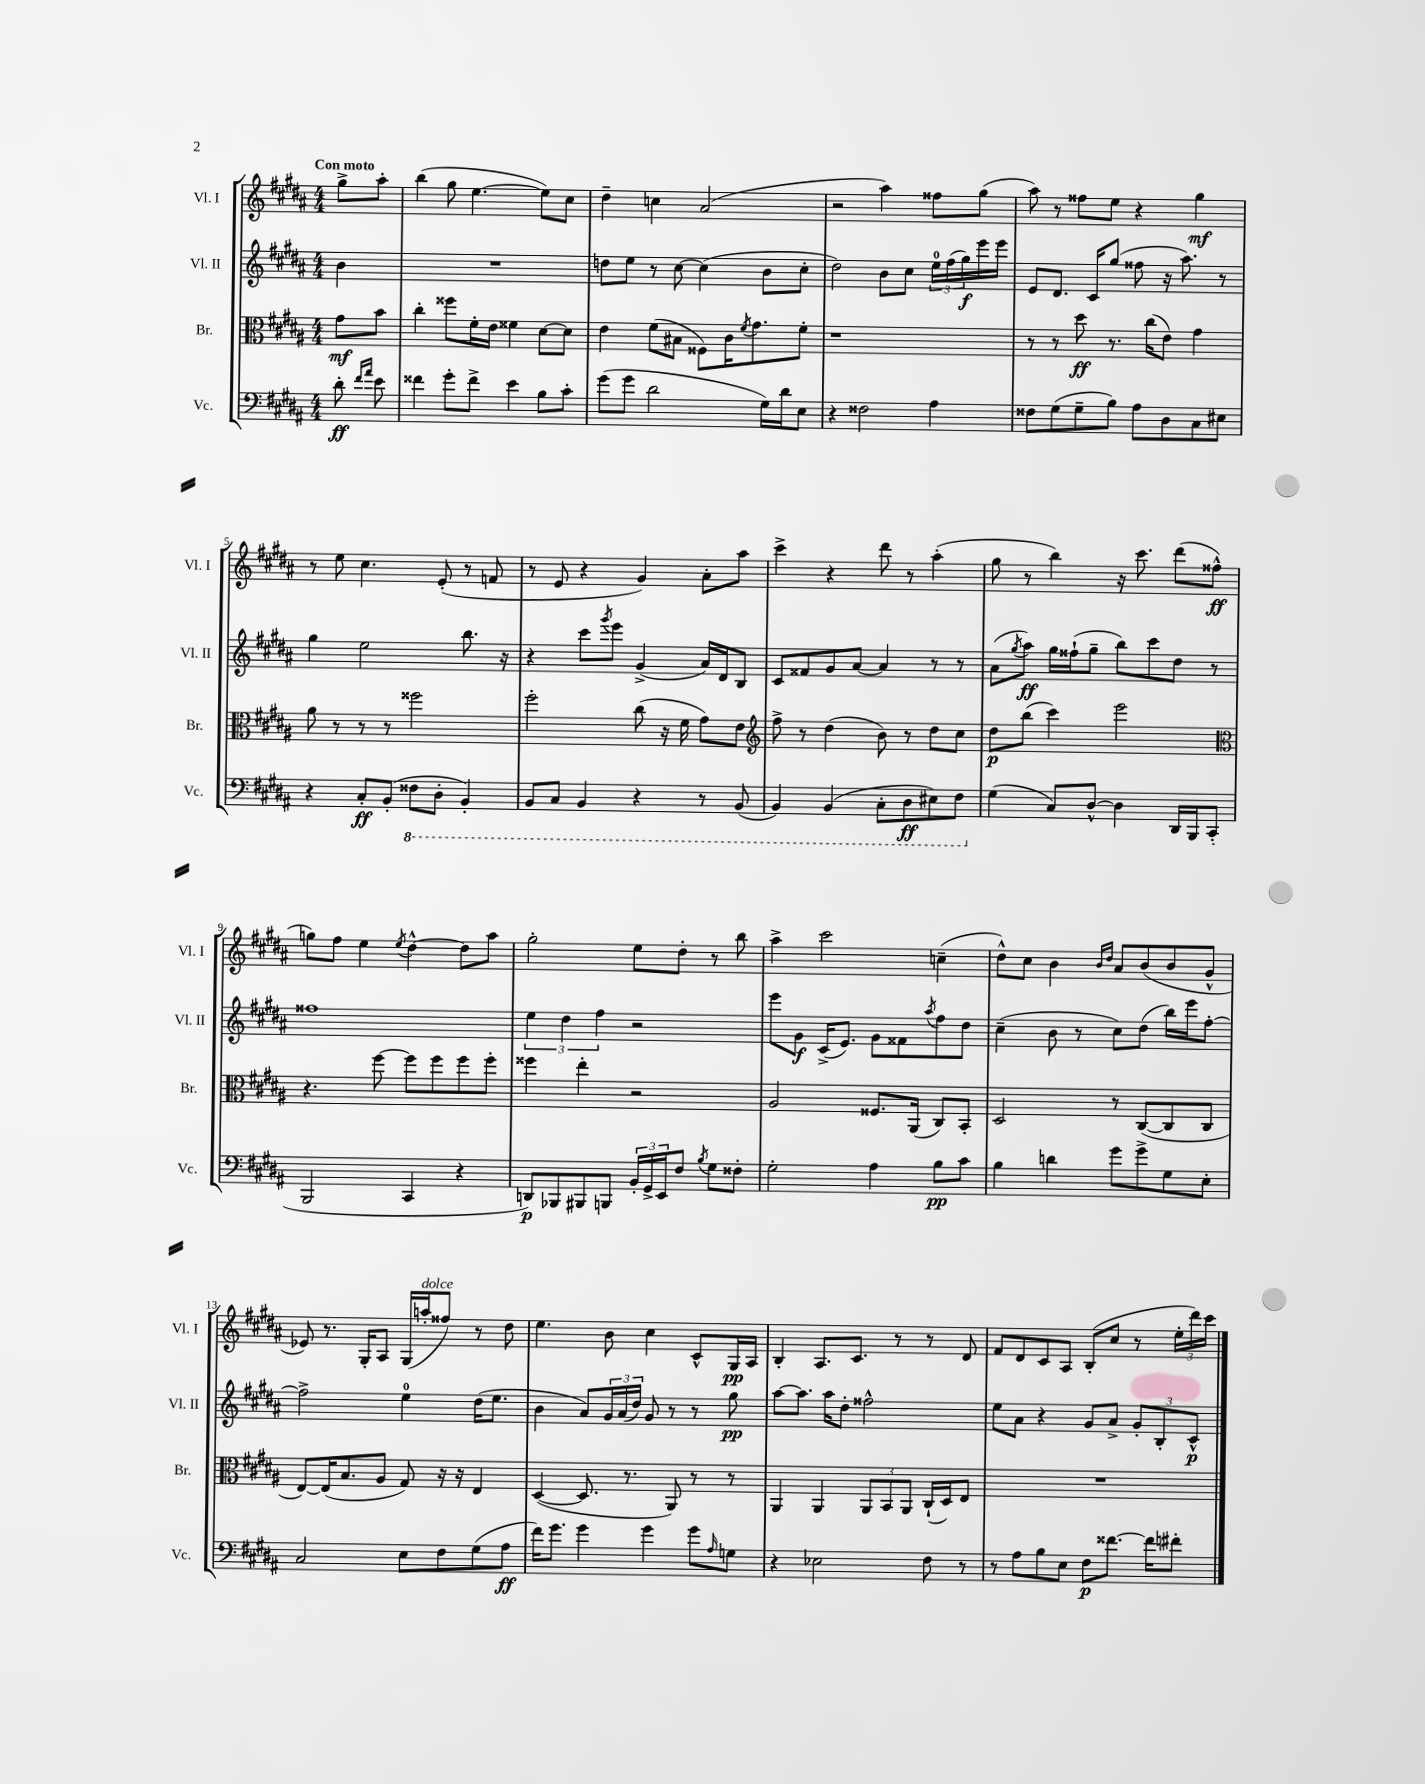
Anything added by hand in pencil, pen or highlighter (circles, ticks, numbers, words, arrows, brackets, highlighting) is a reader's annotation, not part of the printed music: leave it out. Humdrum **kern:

**kern	**dynam	**kern	**dynam	**kern	**dynam	**kern	**dynam
*part4	*part4	*part3	*part3	*part2	*part2	*part1	*part1
*staff4	*staff4	*staff3	*staff3	*staff2	*staff2	*staff1	*staff1
*I"Vc.	*	*I"Br.	*	*I"Vl. II	*	*I"Vl. I	*
*I'Vc.	*	*I'Br.	*	*I'Vl. II	*	*I'Vl. I	*
*clefF4	*	*clefC3	*	*clefG2	*	*clefG2	*
*k[f#c#g#d#a#]	*	*k[f#c#g#d#a#]	*	*k[f#c#g#d#a#]	*	*k[f#c#g#d#a#]	*
*M4/4	*	*M4/4	*	*M4/4	*	*M4/4	*
=	=	=	=	=	=	=	=
!	!	!	!	!	!	!LO:TX:a:B:t=Con moto	!
8d#'\	ff	8g#\L	mf	4b\	.	8gg#^\L	.
16qqf#/LL	.	.	.	.	.	.	.
16qqa#/JJ	.	.	.	.	.	.	.
8e\	.	8b\J	.	.	.	8aa#'\J	.
=1	=1	=1	=1	=1	=1	=1	=1
4f##X\	.	4cc#'\	.	1r	.	(4bb\	.
8g#'\L	.	8ff##X\L	.	.	.	8gg#\	.
8f##^\J	.	16f#'\L	.	.	.	[4.ee\	.
.	.	16e\JJ	.	.	.	.	.
4e\	.	4f##X\	.	.	.	.	.
8B\L	.	[8d#\L	.	.	.	8ee\L])	.
8c#'\J	.	8d#\J]	.	.	.	8cc#\J	.
=2	=2	=2	=2	=2	=2	=2	=2
(8g#\L	.	4e\	.	8ddn\L	.	4dd#~\	.
8g#\J	.	.	.	8ee\J	.	.	.
2d#\	.	(8f#\L	.	8r	.	4ccn\	.
.	.	8B#X\J	.	[8cc#\	.	.	.
.	.	8F##X\L)	.	(4cc#\]	.	(2a#/	.
.	.	16c#\K	.	.	.	.	.
.	.	8qf#/	.	.	.	.	.
.	.	8.g#\	.	.	.	.	.
16G#\LL)	.	.	.	8b\L	.	.	.
16d#\J	.	.	.	.	.	.	.
8E\J	.	8f#'\J	.	8cc#'\J	.	.	.
=3	=3	=3	=3	=3	=3	=3	=3
4r	.	1r	.	2dd#\)	.	2r	.
2F##X\	.	.	.	.	.	.	.
.	.	.	.	8b\L	.	4aa#\)	.
.	.	.	.	8cc#\J	.	.	.
4A#\	.	.	.	24ee\LL	.	8ff##X\L	.
.	.	.	.	(24ff#\	.	.	.
.	.	.	.	24gg#\)	f	.	.
.	.	.	.	16eee\	.	(8gg#\J	.
.	.	.	.	16eee\JJ	.	.	.
=4	=4	=4	=4	=4	=4	=4	=4
8F##X\L	.	8r	.	8e/L	.	8aa#\)	.
(8G#\	.	8r	.	8.d#/J	.	8r	.
8G#~\	.	8dd#\	ff	.	.	8ff##X\L	.
.	.	.	.	16c#/KL	.	.	.
8B\J)	.	8.r	.	(8gg#/J	.	8ee\J	.
8A#\L	.	.	.	8ff##X\	.	4r	.
.	.	(16cc#\KL	.	.	.	.	.
8D#\	.	8e\J)	.	16r	.	.	.
.	.	.	.	8.aa#\)	.	.	.
8C#\	.	4g#\	.	.	.	4gg#\	mf
8E#X\J	.	.	.	8r	.	.	.
!!LO:LB:g=z
=5	=5	=5	=5	=5	=5	=5	=5
4r	.	8a#\	.	4gg#\	.	8r	.
.	.	8r	.	.	.	8ee\	.
8C#'/L	ff	8r	.	2ee\	.	4.cc#\	.
(8BB'/J	.	8r	.	.	.	.	.
*8ba	*	*	*	*	*	*	*
8FF##X\L	.	2ff##X\	.	.	.	.	.
8DD#'\J	.	.	.	.	.	(8e'/	.
4BBB'/)	.	.	.	8.bb\	.	8r	.
.	.	.	.	.	.	8fn/	.
.	.	.	.	16r	.	.	.
=6	=6	=6	=6	=6	=6	=6	=6
8BBB/L	.	2ff#'\	.	4r	.	8r	.
8CC#/J	.	.	.	.	.	8e/	.
4BBB/	.	.	.	8ccc#\L	.	4r	.
.	.	.	.	8qggg#/	.	.	.
.	.	.	.	8eee\J	.	.	.
4r	.	(8cc#\	.	(4g#^/	.	4g#/)	.
.	.	16r	.	.	.	.	.
.	.	16f#\	.	.	.	.	.
8r	.	8g#\L)	.	16a#/LL)	.	8a#'\L	.
.	.	.	.	16d#/J	.	.	.
(8BBB/	.	8e\J	.	8B/J	.	8aa#\J	.
=7	=7	=7	=7	=7	=7	=7	=7
*	*	*clefG2	*	*	*	*	*
4BBB/)	.	8ff#^\	.	8c#/L	.	4ccc#^\	.
.	.	8r	.	8f##X/	.	.	.
(4BBB/	.	(4dd#\	.	8g#/	.	4r	.
.	.	.	.	[8a#/J	.	.	.
8CC#'\L	.	8b\)	.	4a#/]	.	8ddd#\	.
8DD#\	ff	8r	.	.	.	8r	.
8EE#X\)	.	8dd#\L	.	8r	.	(4aa#'\	.
8FF#\J	.	8cc#\J	.	8r	.	.	.
=8	=8	=8	=8	=8	=8	=8	=8
*X8ba	*	*	*	*	*	*	*
(4G#\	.	8dd#\L	p	(8a#\L	.	8gg#\	.
.	.	.	.	8qgg#/	.	.	.
.	.	(8bb\J	.	8aa#\J)	ff	8r	.
8C#/L)	.	4ccc#\)	.	16gg#\LL	.	4bb\)	.
.	.	.	.	(16ff##X`\J	.	.	.
[8D#^^/J	.	.	.	8gg#~\J	.	.	.
4D#\]	.	2eee\	.	8bb\L)	.	16r	.
.	.	.	.	.	.	8.ccc#\	.
.	.	.	.	8ccc#\	.	.	.
16DD#/LL	.	.	.	8dd#\J	.	(8ddd#\L	.
16BBB/J	.	.	.	.	.	.	.
(8CC#'/J	.	.	.	8r	.	8ff##X^^\J	ff
!!LO:LB:g=z
=9	=9	=9	=9	=9	=9	=9	=9
*	*	*clefC3	*	*	*	*	*
2BBB/	.	4.r	.	1ff##X	.	8ggn\L)	.
.	.	.	.	.	.	8ff#\J	.
.	.	.	.	.	.	4ee\	.
.	.	[8ff#\	.	.	.	.	.
.	.	.	.	.	.	8qee/	.
4CC#/	.	8ff#\L]	.	.	.	[4dd#^^\	.
.	.	8ff#\	.	.	.	.	.
4r	.	8ff#\	.	.	.	8dd#\L]	.
.	.	8ff#'\J	.	.	.	8aa#\J	.
=10	=10	=10	=10	=10	=10	=10	=10
8DDn/L)	p	4ff##X\	.	6ee\	.	2gg#'\	.
8BBB-X/	.	.	.	.	.	.	.
.	.	.	.	6dd#\	.	.	.
8BBB#X/	.	4ee'\	.	.	.	.	.
.	.	.	.	6ff#\	.	.	.
8BBBn/J	.	.	.	.	.	.	.
24BB'/LL	.	2r	.	2r	.	8ee\L	.
24GG#^/	.	.	.	.	.	.	.
24EE/J	.	.	.	.	.	.	.
8F#/J	.	.	.	.	.	8dd#'\J	.
8qB/	.	.	.	.	.	.	.
8G#\L	.	.	.	.	.	8r	.
8F##X'\J	.	.	.	.	.	8bb\	.
=11	=11	=11	=11	=11	=11	=11	=11
2G#'\	.	2A#/	.	8eee\L	.	4aa#^\	.
.	.	.	.	8g#\J	f	.	.
.	.	.	.	(16c#^/KL	.	2ccc#\	.
.	.	.	.	8.e/J)	.	.	.
4A#\	.	8.F##X/L	.	8g#\L	.	.	.
.	.	.	.	8f##X\	.	.	.
.	.	(16AA#/Jk	.	.	.	.	.
.	.	.	.	8qaa#/	.	.	.
8B\L	pp	8C#/L)	.	8ff#\	.	(4ccn~\	.
8c#\J	.	8BB'/J	.	8dd#\J	.	.	.
=12	=12	=12	=12	=12	=12	=12	=12
4B\	.	2D#/	.	(4cc#~\	.	8dd#^^\L)	.
.	.	.	.	.	.	8cc#\J	.
4dn\	.	.	.	8b\	.	4b\	.
.	.	.	.	8r	.	.	.
.	.	.	.	.	.	16qqb/LL	.
.	.	.	.	.	.	16qqdd#/JJ	.
8g#\L	.	8r	.	8cc#\L)	.	8a#/L	.
8g#^\	.	([8C#/L	.	(8dd#\J	.	(8b/	.
8G#\	.	8C#/]	.	16bb\LL)	.	8b/	.
.	.	.	.	16eee\J	.	.	.
8E'\J	.	8C#/J	.	[8ff#'\J	.	8g#^^/J	.
!!LO:LB:g=z
=13	=13	=13	=13	=13	=13	=13	=13
2C#/	.	[8E/L)	.	2ff#^\]	.	8e-X/)	.
.	.	(16E/K]	.	.	.	8.r	.
.	.	8.B/	.	.	.	.	.
.	.	.	.	.	.	16G#'/KL	.
.	.	8A#/J	.	.	.	8A#/J	.
8E\L	.	8G#/)	.	4ee\	.	(16G#/LL	.
!	!	!	!	!	!	!LO:TX:a:i:t=dolce	!
.	.	.	.	.	.	16aan'/J	.
8F#\	.	16r	.	.	.	8ff##X/J)	.
.	.	16r	.	.	.	.	.
(8G#\	.	4E/	.	(16dd#\KL	.	8r	.
.	.	.	.	8.ee\J	.	.	.
8A#\J	ff	.	.	.	.	8dd#\	.
=14	=14	=14	=14	=14	=14	=14	=14
16f#\KL)	.	([4D#/	.	4b\	.	4.ee\	.
8.g#\J	.	.	.	.	.	.	.
4g#\	.	8.D#/]	.	8a#/L)	.	.	.
.	.	.	.	24g#/L	.	8b\	.
.	.	.	.	(24a#/	.	.	.
.	.	8.r	.	.	.	.	.
.	.	.	.	24dd#/JJ)	.	.	.
4g#\	.	.	.	8g#/	.	4cc#\	.
.	.	8AA#/)	.	8r	.	.	.
8g#\L	.	8r	.	8r	.	8c#^^/L	.
16qqA#/	.	.	.	.	.	.	.
8Gn\J	.	8r	.	8gg#\	pp	16G#/L	pp
.	.	.	.	.	.	16A#/JJ	.
=15	=15	=15	=15	=15	=15	=15	=15
4r	.	4AA#/	.	[8aa#\L	.	4B'/	.
.	.	.	.	8.aa#\J]	.	.	.
2E-X\	.	4AA#/	.	.	.	8.A#/L	.
.	.	.	.	16aa#\KL	.	.	.
.	.	.	.	8dd#'\J	.	.	.
.	.	.	.	.	.	8.c#/J	.
.	.	12AA#/L	.	2ff##X^^\	.	.	.
.	.	12BB/	.	.	.	.	.
.	.	.	.	.	.	8r	.
.	.	12AA#/J	.	.	.	.	.
8F#\	.	(16C#`/LL	.	.	.	8r	.
.	.	16D#/J)	.	.	.	.	.
8r	.	8E/J	.	.	.	8d#/	.
=16	=16	=16	=16	=16	=16	=16	=16
8r	.	1r	.	8ee\L	.	8f#/L	.
8A#\L	.	.	.	8a#\J	.	8d#/	.
8B\	.	.	.	4r	.	8c#/	.
8E\J	.	.	.	.	.	8A#/J	.
8F#\L	p	.	.	8g#/L	.	(8B'/L	.
[8.f##X\J	.	.	.	8a#^/J	.	8cc#/J	.
.	.	.	.	12g#'/L	.	8r	.
16f##\KL]	.	.	.	.	.	.	.
.	.	.	.	12B'/	.	.	.
8f#X'\J	.	.	.	.	.	24ee'\LL	.
.	.	.	.	12c#^^/J	p	24ddd#\)	.
.	.	.	.	.	.	24ccc#\JJ	.
==	==	==	==	==	==	==	==
*-	*-	*-	*-	*-	*-	*-	*-
